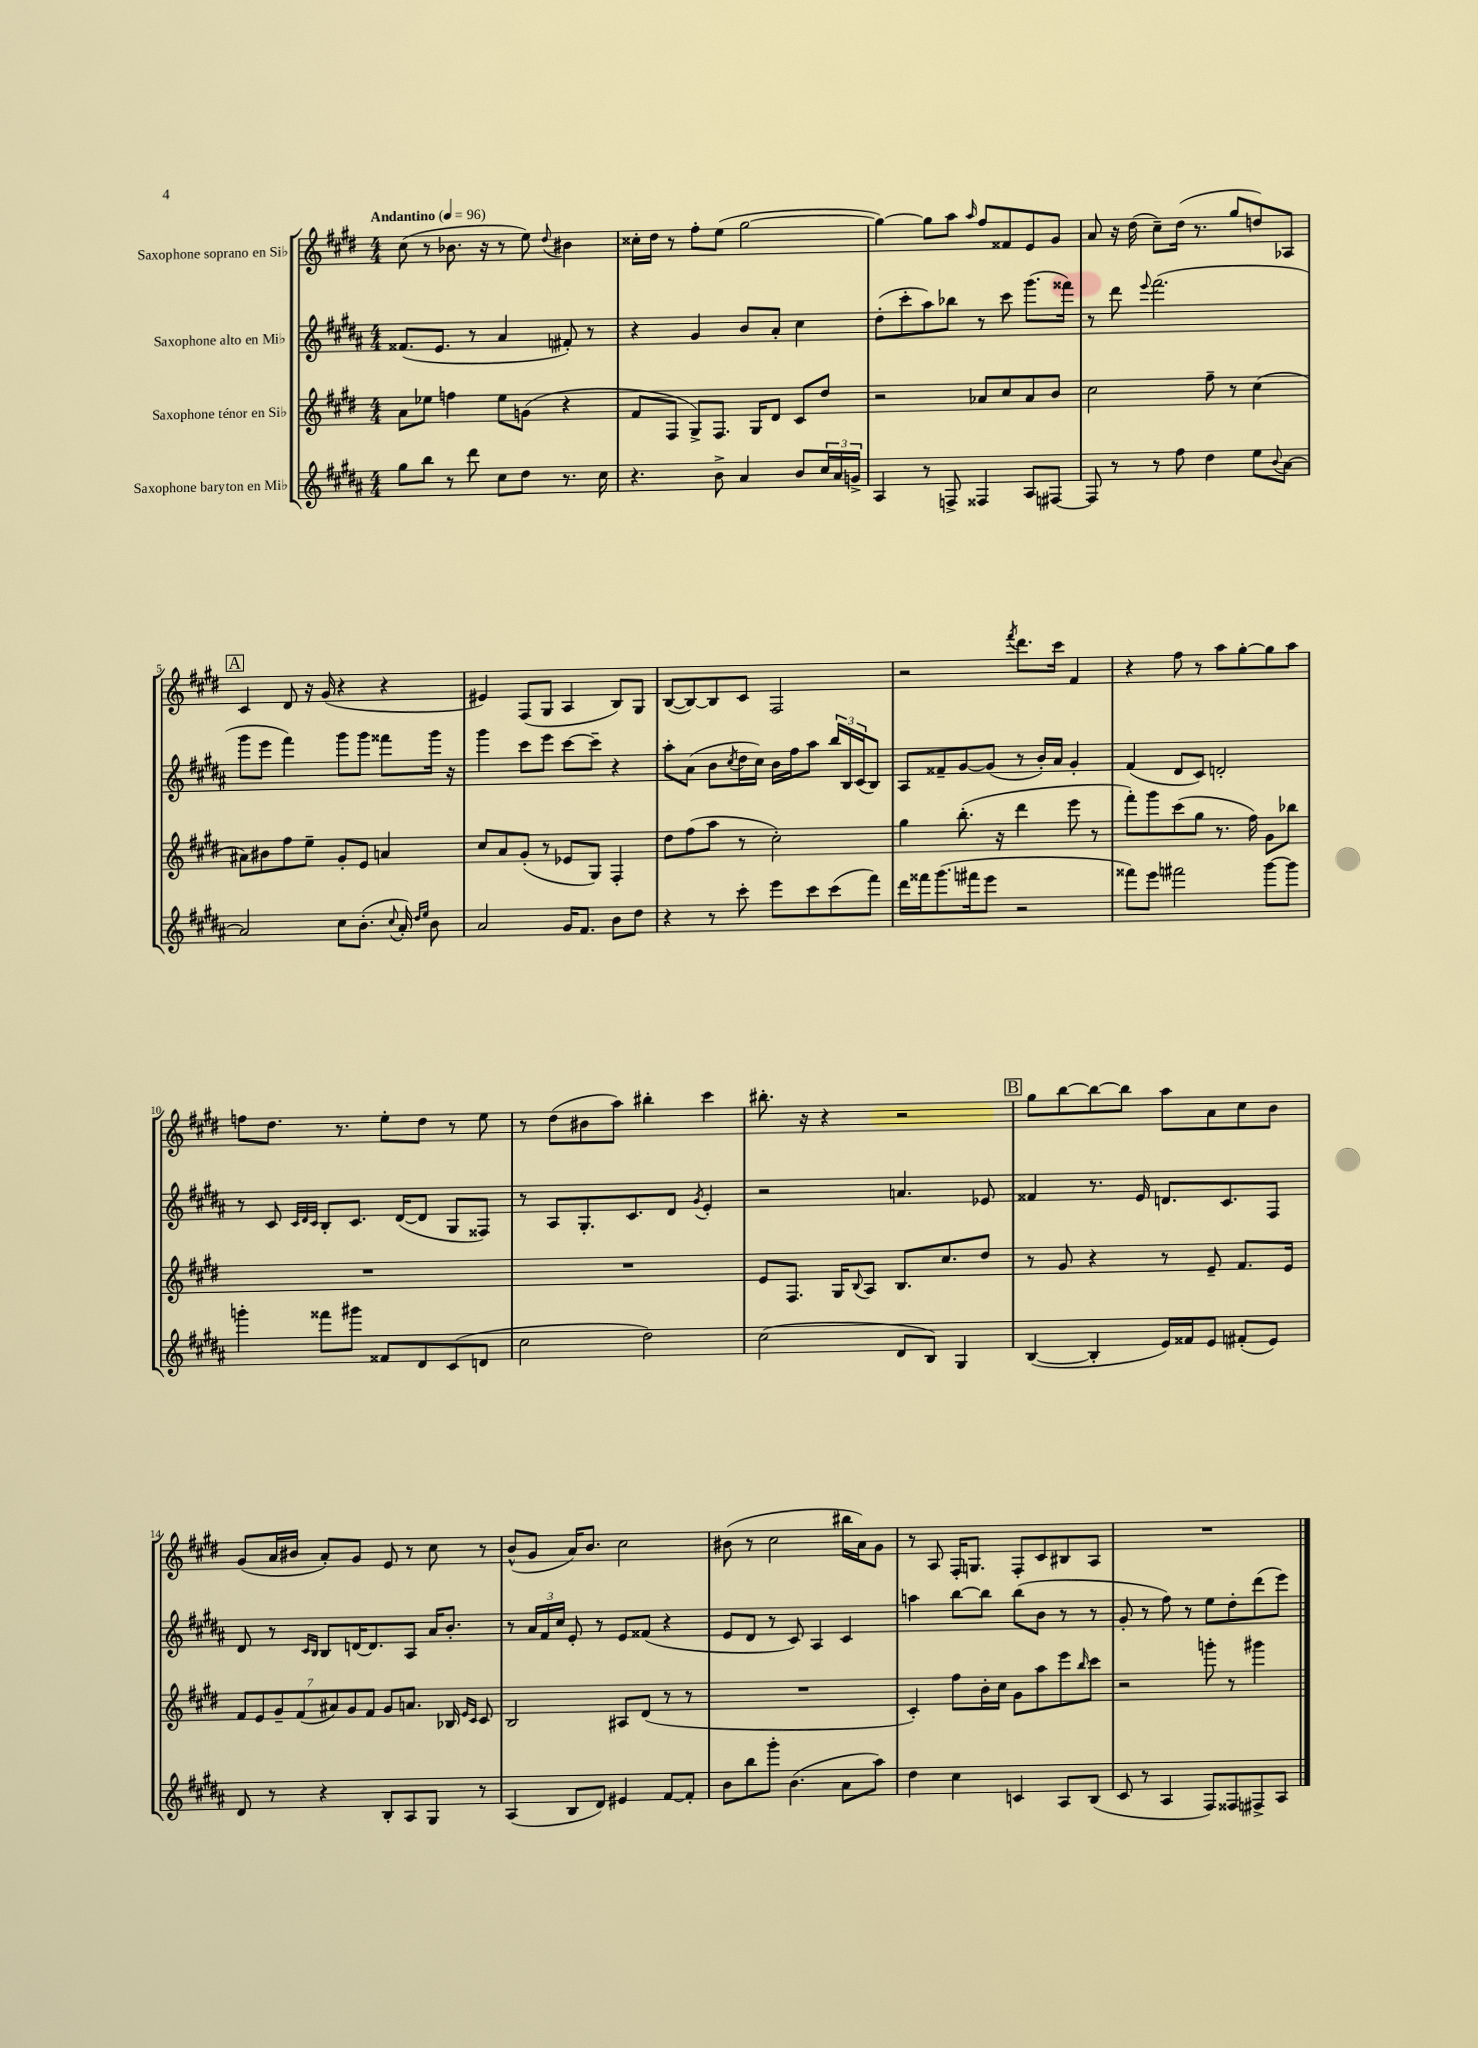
<<
\new StaffGroup <<
\new Staff = "s0" \with { instrumentName = "Saxophone soprano en Sib" } {
    \clef treble \key e \major \numericTimeSignature \time 4/4 \tempo "Andantino" 4 = 96
    cis''8( r8 bes'8. r16 r8 e''8) \appoggiatura { dis''8 } bis'4 |
    cisis''16-. dis''16 r8 fis''8-. e''8( gis''2~ |
    gis''4~) gis''8 a''8 \grace { a''16 } fis''8 fisis'8 e'8 gis'8 |
    a'8 r16 dis''16( cis''8--) dis''16( r8. gis''8 d''8) aes8 |
    \mark \markup { \box "A" } cis'4 dis'8 r16 gis'16( r4 r4 |
    eis'4) fis8( gis8 a4 b8) gis8 |
    b8~( b8~) b8 cis'8 fis2 |
    r2 \acciaccatura { fis'''8 } dis'''8. cis'''16 fis'4 |
    r4 fis''8 r8 a''8 gis''8~-. gis''8 a''8 |
    f''8 dis''8. r8. e''8-. dis''8 r8 e''8 |
    r8 dis''8( bis'8 a''8) bis''4-. cis'''4 |
    bis''8.-. r16 r4 r2 |
    \mark \markup { \box "B" } gis''8 b''8~ b''8~ b''8 a''8 a'8 cis''8 b'8 |
    gis'8( a'16 bis'16 a'8-.) gis'8 e'8 r8 cis''8 r8 |
    b'8-^( gis'8 a'16) b'8. cis''2 |
    bis'8( r8 cis''2 bis''16 a'16) gis'8 |
    r8 a8 fis16-. g8. fis8-. cis'8 bis8 a8 |
    R1 \bar "|." |
}
\new Staff = "s1" \with { instrumentName = "Saxophone alto en Mib" } {
    \clef treble \key b \major \numericTimeSignature \time 4/4
    fisis'8.( e'8. r8 ais'4 fis'8-.) r8 |
    r4 gis'4 b'8 ais'8-. cis''4 |
    dis''8-.( cis'''8-. ais''8) bes''8 r8 cis'''8 gis'''8.( fisis'''16) |
    r8 dis'''8 \appoggiatura { e'''8 } fis'''2.( |
    \mark \markup { \box "A" } gis'''8 e'''8 fis'''4) gis'''8 gis'''8 fisis'''8 gis'''16 r16 |
    gis'''4 cis'''8 e'''8 cis'''8~ cis'''8-- r4 |
    ais''8-. ais'8( b'8 \acciaccatura { cis''8 } dis''16 cis''16) b'16 fis''16 ais''8 \tuplet 3/2 { b''16 b16 cis'16( } b8) |
    ais8 fisis'8-- gis'8~ gis'8( r8 b'16-.) ais'16 gis'4-. |
    fis'4( dis'8 cis'8) d'2-. |
    r8 cis'8 \grace { cis'32 dis'32 cis'32 } b8-. cis'8. dis'16~( dis'8 gis8 fisis8) |
    r8 ais8 gis8.-. cis'8. dis'8 \acciaccatura { gis'8 } e'4-. |
    r2 a'4. ees'8 |
    \mark \markup { \box "B" } fisis'4 r8. e'16 d'8. cis'8. fis8 |
    dis'8 r8 \grace { cis'16 b16 } b8 d'16~ d'8. ais8 ais'16 b'8.-. |
    r8 \tuplet 3/2 { ais'16 fis'16 cis''16 } e'8-. r8 e'8 fisis'8( r4 |
    e'8 dis'8 r8 cis'8) ais4 cis'4 |
    a''4 b''8~ b''8 b''8( b'8 r8 r8 |
    gis'8-. r8 fis''8) r8 e''8 dis''8-. dis'''8( e'''8) \bar "|." |
}
\new Staff = "s2" \with { instrumentName = "Saxophone ténor en Sib" } {
    \clef treble \key e \major \numericTimeSignature \time 4/4
    a'8 ees''8 f''4 ees''8 g'8( r4 |
    fis'8 fis8 gis8->) fis8. gis16 dis'8 cis'8 dis''8 |
    r2 aes'8 cis''8 aes'8 b'8 |
    cis''2 fis''8-- r8 cis''4( |
    \mark \markup { \box "A" } ais'8) bis'8 fis''8 e''8-- gis'8-. e'8 a'4 |
    cis''8 a'8 gis'8-.( r8 ees'8 gis8) fis4-. |
    dis''8 fis''8( a''8 r8 cis''2-.) |
    gis''4 b''8.-.( r16 dis'''4 e'''8 r8 |
    fis'''8-.) gis'''8 cis'''8( gis''8 r8. fis''16) gis'8 bes''8 |
    R1 |
    R1 |
    e'8 fis8. gis16 \appoggiatura { b8 } a8 b8. cis''8. dis''8 |
    \mark \markup { \box "B" } r8 gis'8 r4 r8 e'8-- fis'8. e'16 |
    \tuplet 7/4 { fis'8 e'8 gis'8-- fis'8( ais'8) gis'8 fis'8 } gis'8 a'8. bes16 \grace { e'16 cis'16 } cis'8 |
    b2 ais8 dis'8( r8 r8 |
    R1 |
    cis'4-.) fis''8 b'16-. cis''16 gis'8 a''8 e'''8 \grace { b''16 } cis'''8 |
    r2 g'''8-. r8 gis'''4 \bar "|." |
}
\new Staff = "s3" \with { instrumentName = "Saxophone baryton en Mib" } {
    \clef treble \key b \major \numericTimeSignature \time 4/4
    gis''8 b''8 r8 dis'''8 cis''8 dis''8 r8. cis''16 |
    r4. b'8-> ais'4 b'8 \tuplet 3/2 { cis''16 ais'16 g'16-> } |
    ais4 r8 f8-> fisis4 ais8 fis8~ |
    fis8 r8 r8 fis''8 dis''4 e''8 \appoggiatura { b'8 } ais'8~ |
    \mark \markup { \box "A" } ais'2 cis''8 b'8.-.( \appoggiatura { cis''8 } ais'16-.) \grace { dis''16 e''16 } b'8 |
    ais'2 gis'16 fis'8. b'8 dis''8 |
    r4 r8 cis'''8-. e'''8 cis'''8 cis'''8( fis'''8) |
    dis'''16 fisis'''16 gis'''8.( fis'''16 e'''8 r2 |
    fisis'''8) e'''8 fis'''2 gis'''8~ gis'''8 |
    g'''4-. fisis'''8 gis'''8 fisis'8 dis'8 cis'8( d'8 |
    cis''2 dis''2) |
    cis''2( dis'8 b8) gis4 |
    \mark \markup { \box "B" } b4~( b4-. e'16) fisis'16 e'8 fis'8-.( e'8) |
    dis'8 r8 r4 b8-. ais8 gis8 r8 |
    ais4( b8 dis'8) eis'4 fis'8~ fis'8-. |
    b'8 b''8 gis'''8-. b'4.( ais'8 ais''8) |
    dis''4 cis''4 c'4 ais8 b8( |
    cis'8 r8 ais4 fis8) fisis8 fis8-> ais8 \bar "|." |
}
>>
>>
